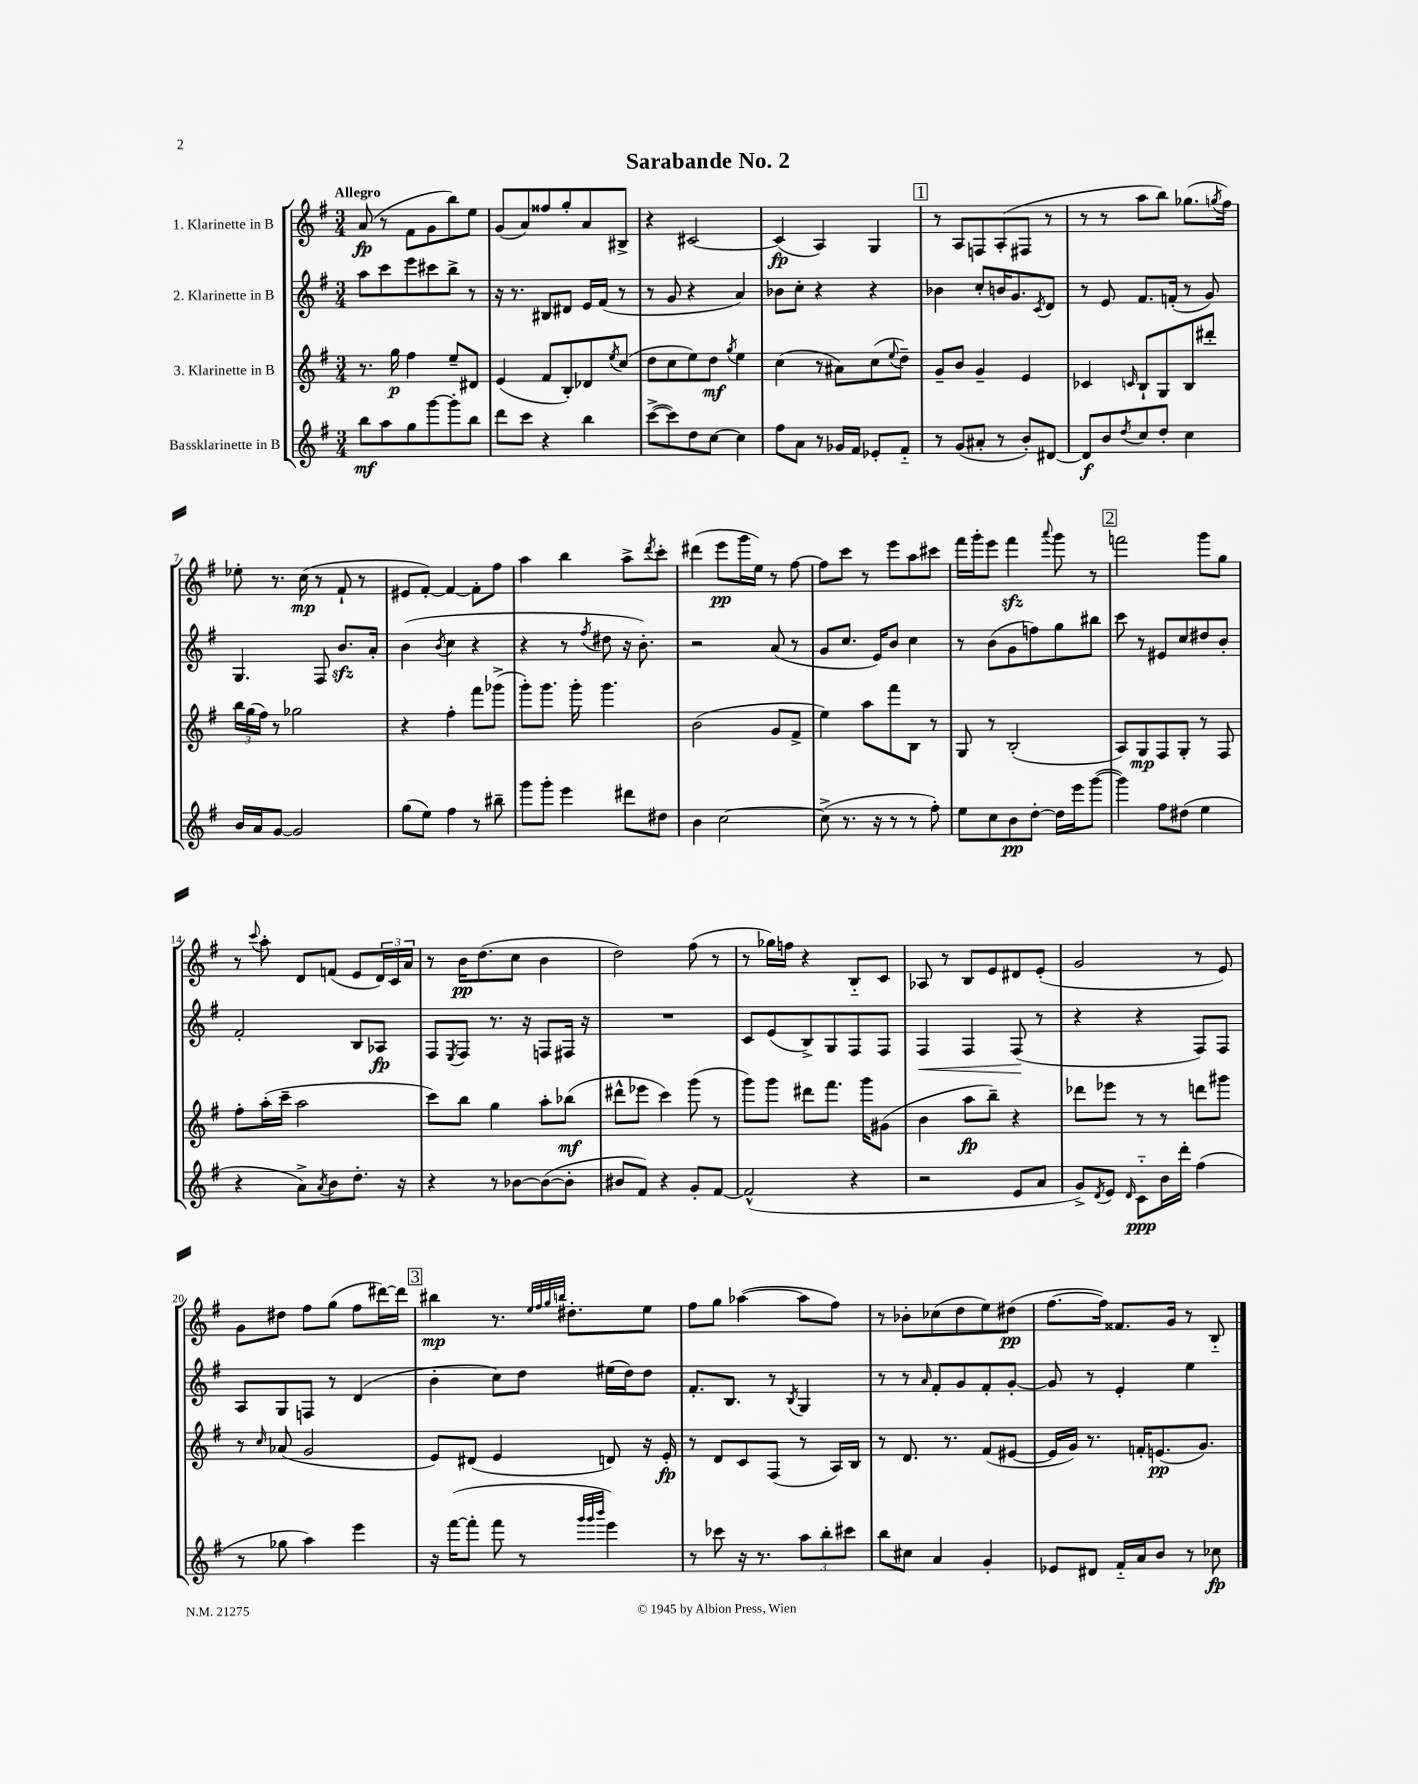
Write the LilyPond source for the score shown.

\header { title = "Sarabande No. 2" }
<<
\new StaffGroup <<
\new Staff = "s0" \with { instrumentName = "1. Klarinette in B" } {
    \clef treble \key g \major \numericTimeSignature \time 3/4 \tempo "Allegro"
    a'8\fp( r8 fis'8 g'8 b''8) e''8 |
    g'8( a'8) fisis''8 g''8-. a'8 bis8-> |
    r4 cis'2~ |
    cis'4\fp( a4) g4 |
    \mark \markup { \box "1" } r8 a8 f8 a8-.( fis8 r8 |
    r8 r8 a''8 b''8) ges''8.( \acciaccatura { g''8 } fis''16) |
    ees''8-. r8. c''16\mp( r8 fis'8-! r8 |
    eis'8 fis'8~-.) fis'4~ fis'8-. fis''8 |
    a''4 b''4 a''8-> \acciaccatura { d'''8 } c'''8-. |
    dis'''4( e'''8\pp g'''16 e''16) r8 fis''8~ |
    fis''8 c'''8 r8 e'''8 a''8 cis'''8 |
    fis'''16 g'''16-. e'''8 fis'''4\sfz \appoggiatura { a'''8 } g'''8 r8 |
    \mark \markup { \box "2" } f'''2 g'''8 g''8 |
    r8 \appoggiatura { c'''8 } a''8-. d'8 f'8( e'8 \tuplet 3/2 { d'16) c'16 a'16 } |
    r8 b'16\pp d''8.( c''8 b'4 |
    d''2) fis''8( r8 |
    r8 ges''16) f''16 r4 b8-_ c'8 |
    aes8 r8 b8 e'8 dis'8 e'8-.( |
    g'2 r8 e'8) |
    g'8 dis''8 fis''8 g''8( fis''8 dis'''16~) dis'''16 |
    \mark \markup { \box "3" } bis''4\mp r8. \grace { e''32 fis''32 g''32 b''32 } dis''8.-. e''8 |
    fis''8 g''8 aes''4~( aes''8 fis''8) |
    r8 bes'8-. ces''8( d''8 e''8) dis''8\pp( |
    fis''8.~ fis''16) fisis'8. g'16 r8 b8-_ \bar "|." |
}
\new Staff = "s1" \with { instrumentName = "2. Klarinette in B" } {
    \clef treble \key g \major \numericTimeSignature \time 3/4
    a''8 c'''8 e'''8 cis'''8 b''8-> r8 |
    r16 r8. bis8 dis'8 e'16 fis'16( r8 |
    r8 g'8 r4 a'4) |
    bes'8 c''8-. r4 r4 |
    \mark \markup { \box "1" } bes'4 c''8-. b'16 g'8. \acciaccatura { c'8 } d'8 |
    r8 e'8 fis'8. f'16-.( r8 g'8) |
    g4. fis8 b'8.\sfz a'16-. |
    b'4( \acciaccatura { b'8 } c''4 r4 |
    r4 r8 \acciaccatura { fis''8 } dis''8 r16 b'8.-.) |
    r2 a'8( r8 |
    g'8 c''8. e'16) b'8 c''4 |
    r8 b'8( g'8 f''8) g''8 bis''8 |
    \mark \markup { \box "2" } c'''8 r8 eis'8 c''8 dis''8 b'8-. |
    fis'2-. b8 aes8\fp |
    fis8 \acciaccatura { e8 } fis8 r8. r16 f8 fis16 r16 |
    R2. |
    c'8 e'8( b8->) g8 fis8 fis8 |
    fis4\< fis4 fis8\!( r8 |
    r4 r4 fis8) fis8 |
    a8 g8 f8 r8 d'4( |
    \mark \markup { \box "3" } b'4-. c''8) d''8 eis''16( d''16) d''8 |
    fis'8.-. b8. r8 \acciaccatura { b8 } g4 |
    r8 r8 \grace { a'16 } fis'8-. g'8 fis'8-. g'8~-. |
    g'8 r8 e'4-. e''4 \bar "|." |
}
\new Staff = "s2" \with { instrumentName = "3. Klarinette in B" } {
    \clef treble \key g \major \numericTimeSignature \time 3/4
    r8. g''16\p fis''4 e''8-- dis'8 |
    e'4( fis'8 b8-.) des'8 \acciaccatura { e''8 } c''8( |
    d''8 c''8 e''8) d''8\mf \acciaccatura { g''8 } e''4 |
    c''4( r8 ais'8) c''8( \appoggiatura { e''8 } d''8--) |
    \mark \markup { \box "1" } g'8-- b'8 g'4-- e'4 |
    ces'4 \grace { c'16 } b8-! g8 b8 dis'''8-. |
    \tuplet 3/2 { b''16 g''16( fis''16) } r8 ges''2 |
    r4 fis''4-. fis'''8 ges'''8->( |
    g'''8-.) g'''8. g'''16-. g'''4. |
    b'2( g'8 fis'8-> |
    e''4) a''8 fis'''8 b8 r8 |
    g8 r8 b2-.( |
    \mark \markup { \box "2" } a8) g8\mp fis8 g8-. r8 fis8 |
    fis''8-. a''16-.( c'''16-- a''2 |
    c'''8) b''8 g''4 a''8-. bes''8\mf( |
    dis'''8-^ ees'''8 c'''4) g'''8( r8 |
    g'''8) g'''8 dis'''8 fis'''8. g'''16 gis'8( |
    b'4 a''8\fp b''8--) r4 |
    des'''8 ees'''8 r8 r8 d'''8 gis'''8 |
    r8 \grace { c''16 } aes'8( g'2 |
    \mark \markup { \box "3" } e'8) dis'8( e'4 d'8) r16 e'16-.\fp |
    r8 d'8 c'8 fis8( r8 a16) b16 |
    r8 d'8. r8. fis'8( eis'8~ |
    eis'16 g'16) r8. f'16-. e'8.\pp( g'8.) \bar "|." |
}
\new Staff = "s3" \with { instrumentName = "Bassklarinette in B" } {
    \clef treble \key g \major \numericTimeSignature \time 3/4
    b''8\mf a''8 g''8 g'''8~ g'''8-. b''8 |
    d'''8 c'''8 r4 b''4 |
    c'''8~->( c'''8) d''8 c''8~ c''4 |
    fis''8 a'8 r8 ges'16 fis'16 ees'8-. fis'8-_ |
    \mark \markup { \box "1" } r8 g'8( ais'8-. r8 b'8-.) dis'8~ |
    dis'8\f b'8 \acciaccatura { d''8 } c''8 d''8-. c''4 |
    b'16 a'16 g'8~ g'2 |
    g''8( e''8) fis''4 r8 bis''8-- |
    g'''8 g'''8-. e'''4 dis'''8 dis''8 |
    b'4 c''2~ |
    c''8->( r8. r16 r8 r8 fis''8-.) |
    e''8 c''8 b'8\pp d''8~-. d''16 e'''16 g'''8~( |
    \mark \markup { \box "2" } g'''4) fis''8 dis''8( e''4 |
    r4 a'8->) \acciaccatura { a'8 } b'8 d''8.-. r16 |
    r4 r8 bes'8~ bes'8~( bes'8-. |
    bis'8 fis'8) r4 g'8-. fis'8~ |
    fis'2-^( r4 |
    r2 e'8 a'8 |
    g'8->) \acciaccatura { d'8 } e'8 \grace { d'16 } c'8-_\ppp b'16 d'''16-. fis''4( |
    r8 ges''8 a''4) e'''4 |
    \mark \markup { \box "3" } r16 fis'''16~( fis'''8-. fis'''8 r8 \grace { g'''32 g'''32 b'''32 } e'''4) |
    r8 ces'''8 r16 r8. \tuplet 3/2 { a''8 b''8-. cis'''8 } |
    b''8 cis''8 a'4 g'4-. |
    ees'8 dis'8 fis'16-_ a'16 b'8 r8 ces''8\fp \bar "|." |
}
>>
>>
